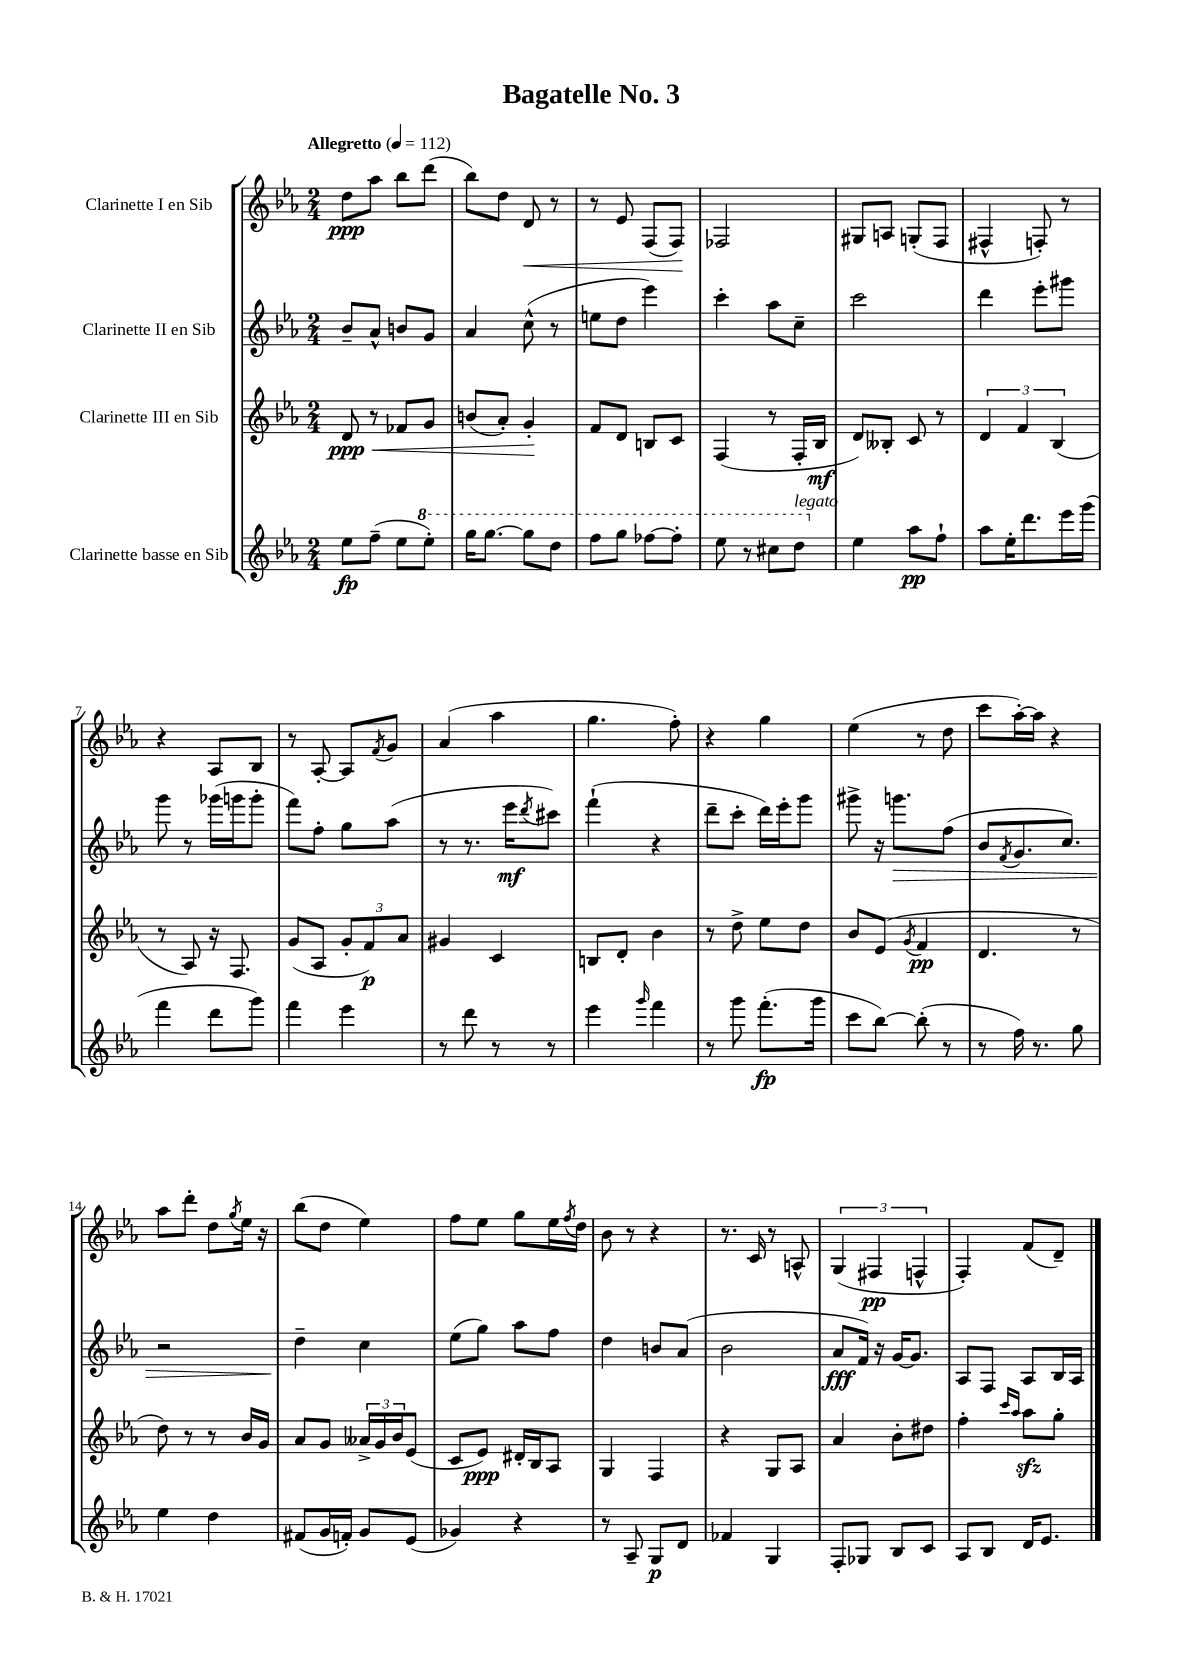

**kern	**dynam	**kern	**dynam	**kern	**dynam	**kern	**dynam
*part4	*part4	*part3	*part3	*part2	*part2	*part1	*part1
*staff4	*staff4	*staff3	*staff3	*staff2	*staff2	*staff1	*staff1
*I"Clarinette basse en Sib	*	*I"Clarinette III en Sib	*	*I"Clarinette II en Sib	*	*I"Clarinette I en Sib	*
*clefG2	*	*clefG2	*	*clefG2	*	*clefG2	*
*k[b-e-a-]	*	*k[b-e-a-]	*	*k[b-e-a-]	*	*k[b-e-a-]	*
*M2/4	*	*M2/4	*	*M2/4	*	*M2/4	*
*MM112	*	*MM112	*	*MM112	*	*MM112	*
=1	=1	=1	=1	=1	=1	=1	=1
!	!	!	!	!	!	!LO:TX:a:B:t=Allegretto	!
!	!	!	!LO:HP:b	!	!	!	!
8ee-\L	fp	8d/	< ppp	8b-~/L	.	8dd\L	ppp
(8ff~\J	.	8r	.	8a-^^/J	.	8aa-\J	.
8ee-\L	.	8f-X/L	.	8bn/L	.	8bb-\L	.
*8va	*	*	*	*	*	*	*
8eee-'\J)	.	8g/J	.	8g/J	.	(8ddd\J	.
=2	=2	=2	=2	=2	=2	=2	=2
16ggg\KL	.	(8bn/L	.	4a-/	.	8bb-\L)	.
[8.ggg\J	.	.	.	.	.	.	.
.	.	8a-'/J)	.	.	.	8dd\J	.
!	!	!	!	!	!	!	!LO:HP:b
8ggg\L]	.	4g'/	.	(8cc^^\	.	8d/	<
8ddd\J	.	.	.	8r	.	8r	.
.	.	.	[	.	.	.	.
=3	=3	=3	=3	=3	=3	=3	=3
8fff\L	.	8f/L	.	8een\L	.	8r	.
8ggg\J	.	8d/J	.	8dd\J	.	8e-/	.
[8fff-X\L	.	8Bn/L	.	4eee-\)	.	(8F/L	.
8fff-'\J]	.	8c/J	.	.	.	8F/J)	.
.	.	.	.	.	.	.	[
=4	=4	=4	=4	=4	=4	=4	=4
8eee-\	.	(4F/	.	4ccc'\	.	2F-X/	.
8r	.	.	.	.	.	.	.
8ccc#X\L	.	8r	.	8aa-\L	.	.	.
!LO:TX:a:i:t=legato	!	!	!	!	!	!	!
8ddd\J	.	16F'/LL	.	8cc~\J	.	.	.
.	.	16B-/JJ	mf	.	.	.	.
=5	=5	=5	=5	=5	=5	=5	=5
*X8va	*	*	*	*	*	*	*
4ee-\	.	8d/L)	.	2ccc\	.	8G#X/L	.
.	.	8B--X'/J	.	.	.	8An/J	.
8aa-\L	pp	8c/	.	.	.	(8Gn'/L	.
8ff`\J	.	8r	.	.	.	8F/J	.
=6	=6	=6	=6	=6	=6	=6	=6
8aa-\L	.	6d/	.	4ddd\	.	4F#X^^/	.
16ee-'\K	.	.	.	.	.	.	.
.	.	6f/	.	.	.	.	.
8.ddd\	.	.	.	.	.	.	.
.	.	.	.	8eee-'\L	.	8Fn'/)	.
.	.	(6B-/	.	.	.	.	.
16eee-\L	.	.	.	8ggg#X\J	.	8r	.
(16ggg\JJ	.	.	.	.	.	.	.
!!LO:LB:g=z
=7	=7	=7	=7	=7	=7	=7	=7
4fff\	.	8r	.	8ggg\	.	4r	.
.	.	8A-/)	.	8r	.	.	.
8ddd\L	.	16r	.	(16ggg-X\LL	.	8A-/L	.
.	.	8.F/	.	16gggn\J	.	.	.
8ggg\J)	.	.	.	8ggg'\J	.	8B-/J	.
=8	=8	=8	=8	=8	=8	=8	=8
4fff\	.	(8g/L	.	8fff\L)	.	8r	.
.	.	8A-/J	.	8ff'\J	.	[8A-'/	.
4eee-\	.	12g'/L	.	8gg\L	.	8A-/L]	.
.	.	12f/)	p	.	.	.	.
.	.	.	.	.	.	8qf/	.
.	.	.	.	(8aa-\J	.	8g/J	.
.	.	12a-/J	.	.	.	.	.
=9	=9	=9	=9	=9	=9	=9	=9
8r	.	4g#X/	.	8r	.	(4a-/	.
8ddd\	.	.	.	8.r	.	.	.
8r	.	4c/	.	.	.	4aa-\	.
.	.	.	.	16eee-\KL	mf	.	.
.	.	.	.	8qddd/	.	.	.
8r	.	.	.	8ccc#X\J)	.	.	.
=10	=10	=10	=10	=10	=10	=10	=10
4eee-\	.	8Bn/L	.	(4fff`\	.	4.gg\	.
.	.	8d'/J	.	.	.	.	.
16qqggg/	.	.	.	.	.	.	.
4fff\	.	4b-\	.	4r	.	.	.
.	.	.	.	.	.	8ff'\)	.
=11	=11	=11	=11	=11	=11	=11	=11
8r	.	8r	.	8ddd~\L	.	4r	.
8ggg\	.	8dd^\	.	8ccc'\J	.	.	.
(8.fff'\L	fp	8ee-\L	.	16ddd\LL)	.	4gg\	.
.	.	.	.	16eee-'\J	.	.	.
.	.	8dd\J	.	8ggg\J	.	.	.
16ggg\Jk	.	.	.	.	.	.	.
=12	=12	=12	=12	=12	=12	=12	=12
8ccc\L	.	8b-/L	.	8ggg#X^\	.	(4ee-\	.
[8bb-\J)	.	(8e-/J	.	16r	.	.	.
!	!	!	!	!	!LO:HP:b	!	!
.	.	.	.	8.gggn\L	>	.	.
.	.	8qg/	.	.	.	.	.
(8bb-'\]	.	4f/	pp	.	.	8r	.
8r	.	.	.	(8ff\J	.	8dd\	.
=13	=13	=13	=13	=13	=13	=13	=13
8r	.	4.d/	.	8b-/L	.	8ccc\L	.
.	.	.	.	8qf/	.	.	.
16ff\)	.	.	.	8.g/	.	[16aa-'\L)	.
8.r	.	.	.	.	.	16aa-\JJ]	.
.	.	.	.	.	.	4r	.
.	.	.	.	8.cc/J)	.	.	.
8gg\	.	8r	.	.	.	.	.
!!LO:LB:g=z
=14	=14	=14	=14	=14	=14	=14	=14
4ee-\	.	8dd\)	.	2r	.	8aa-\L	.
.	.	8r	.	.	.	8ddd'\J	.
4dd\	.	8r	.	.	.	8dd\L	.
.	.	.	.	.	.	8qgg/	.
.	.	16b-/LL	.	.	.	16ee-\Jk	.
.	.	16g/JJ	.	.	.	16r	.
=15	=15	=15	=15	=15	=15	=15	=15
(8f#X/L	.	8a-/L	.	4dd~\	.	(8bb-\L	.
16g/L	.	8g/J	.	.	.	8dd\J	.
16fn'/JJ)	.	.	.	.	.	.	.
8g/L	.	24a--X^/LL	.	4cc\	]	4ee-\)	.
.	.	24g/	.	.	.	.	.
.	.	24b-/J	.	.	.	.	.
(8e-/J	.	(8e-/J	.	.	.	.	.
=16	=16	=16	=16	=16	=16	=16	=16
4g-X/)	.	8c/L	.	(8ee-\L	.	8ff\L	.
.	.	8e-/J)	ppp	8gg\J)	.	8ee-\J	.
4r	.	16d#X'/LL	.	8aa-\L	.	8gg\L	.
.	.	16B-/J	.	.	.	.	.
.	.	8A-/J	.	8ff\J	.	16ee-\L	.
.	.	.	.	.	.	8qff/	.
.	.	.	.	.	.	16dd\JJ	.
=17	=17	=17	=17	=17	=17	=17	=17
8r	.	4G/	.	4dd\	.	8b-\	.
8A-~/	.	.	.	.	.	8r	.
8G/L	p	4F/	.	8bn/L	.	4r	.
8d/J	.	.	.	(8a-/J	.	.	.
=18	=18	=18	=18	=18	=18	=18	=18
4f-X/	.	4r	.	2b-\	.	8.r	.
.	.	.	.	.	.	16c/	.
4G/	.	8G/L	.	.	.	8r	.
.	.	8A-/J	.	.	.	8An^^/	.
=19	=19	=19	=19	=19	=19	=19	=19
8F'/L	.	4a-/	.	8a-/L	fff	(6G/	.
8G-X/J	.	.	.	16f/Jk)	.	.	.
.	.	.	.	.	.	6F#X/	pp
.	.	.	.	16r	.	.	.
8B-/L	.	8b-'\L	.	[16g/KL	.	.	.
.	.	.	.	8.g/J]	.	.	.
.	.	.	.	.	.	6Fn^^/	.
8c/J	.	8dd#X\J	.	.	.	.	.
=20	=20	=20	=20	=20	=20	=20	=20
8A-/L	.	4ff'\	.	8A-/L	.	4F'/)	.
8B-/J	.	.	.	8F/J	.	.	.
.	.	16qqccc/LL	.	.	.	.	.
.	.	16qqaa-/JJ	.	.	.	.	.
16d/KL	.	8aa-zz\L	.	8A-/L	.	(8f/L	.
8.e-/J	.	.	.	.	.	.	.
.	.	8gg'\J	.	16B-/L	.	8d~/J)	.
.	.	.	.	16A-/JJ	.	.	.
==	==	==	==	==	==	==	==
*-	*-	*-	*-	*-	*-	*-	*-
